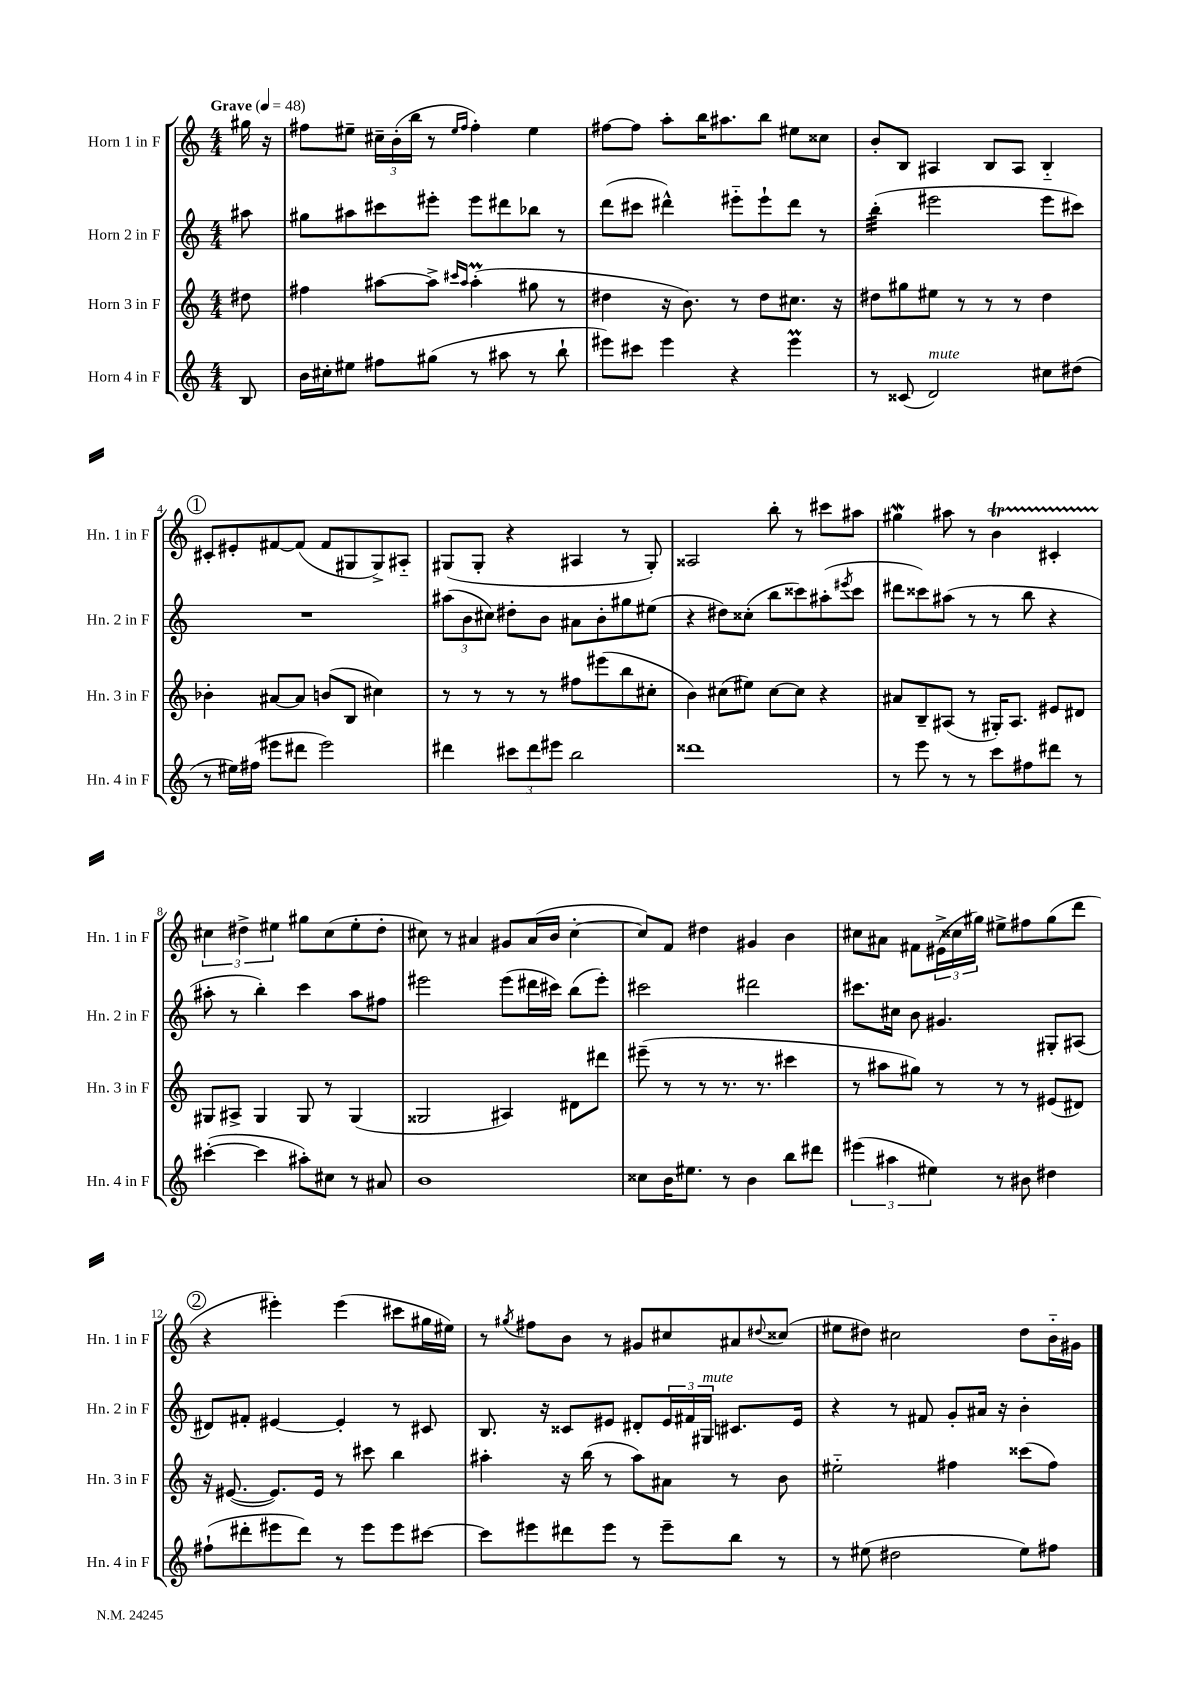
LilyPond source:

<<
\new StaffGroup <<
\new Staff = "s0" \with { instrumentName = "Horn 1 in F" shortInstrumentName = "Hn. 1 in F" } {
    \clef treble \key c \major \numericTimeSignature \time 4/4 \partial 8 \tempo "Grave" 4 = 48
    gis''16 r16 |
    fis''8 eis''8-- \tuplet 3/2 { cis''16-- b'16-.( b''16 } r8 \grace { eis''16 fis''16 } fis''4-.) eis''4 |
    fis''8~ fis''8 a''8-. b''16 ais''8. b''8 eis''8 cisis''8 |
    b'8-. b8 ais4 b8 ais8 b4-_ |
    \mark \markup { \circle "1" } cis'8-. eis'8-. fis'8~ fis'8( fis'8 gis8 gis8->) ais8-_ |
    gis8( gis8-. r4 ais4 r8 gis8-.) |
    aisis2 b''8-. r8 cis'''8 ais''8 |
    gis''4\mordent ais''8 r8 b'4\startTrillSpan cis'4-. |
    \tuplet 3/2 { cis''4\stopTrillSpan dis''4-> eis''4 } gis''8 cis''8( eis''8-. dis''8-. |
    cis''8) r8 ais'4 gis'8 ais'16( b'16 cis''4~-. |
    cis''8) f'8 dis''4 gis'4 b'4 |
    cis''8 ais'8 fis'8 \tuplet 3/2 { eis'16->( cisis''16 gis''16) } eis''8-> fis''8 gis''8( d'''8 |
    \mark \markup { \circle "2" } r4 eis'''4-.) eis'''4( cis'''8 gis''16 eis''16) |
    r8 \acciaccatura { gis''8 } fis''8 b'8 r8 gis'8 cis''8 ais'8 \appoggiatura { dis''8 } cisis''8( |
    eis''8 dis''8) cis''2 dis''8 b'16-_ gis'16 \bar "|." |
}
\new Staff = "s1" \with { instrumentName = "Horn 2 in F" shortInstrumentName = "Hn. 2 in F" } {
    \clef treble \key c \major \numericTimeSignature \time 4/4 \partial 8
    ais''8 |
    gis''8 ais''8 cis'''8 eis'''8-. eis'''8 dis'''8 bes''8 r8 |
    d'''8( cis'''8 dis'''4-^) eis'''8-_ eis'''8-! dis'''8 r8 |
    b''4:32-.( eis'''2 eis'''8 cis'''8) |
    \mark \markup { \circle "1" } R1 |
    \tuplet 3/2 { ais''8( b'8 cis''8) } dis''8-. b'8 ais'8 b'8-. gis''8 eis''8( |
    r4 dis''8) cisis''8-.( b''8 cisis'''8) ais''8-.( \acciaccatura { eis'''8 } cisis'''8 |
    dis'''8 cisis'''8) ais''8( r8 r8 b''8 r4 |
    ais''8-. r8 b''4-.) c'''4 ais''8 fis''8 |
    eis'''2 eis'''8( dis'''16 cis'''16) b''8( eis'''8-.) |
    cis'''2 dis'''2 |
    cis'''8. cis''16 b'8 gis'4. gis8-. ais8( |
    \mark \markup { \circle "2" } dis'8) fis'8-. eis'4~ eis'4-. r8 cis'8 |
    b8. r16 cisis'8 eis'8 dis'8-. \tuplet 3/2 { eis'16 fis'16 gis16^\markup { \italic "mute" } } cis'8. eis'16 |
    r4 r8 fis'8 g'8-. ais'16 r16 b'4-. \bar "|." |
}
\new Staff = "s2" \with { instrumentName = "Horn 3 in F" shortInstrumentName = "Hn. 3 in F" } {
    \clef treble \key c \major \numericTimeSignature \time 4/4 \partial 8
    dis''8 |
    fis''4 ais''8~ ais''8-> \grace { cis'''16 ais''16 } ais''4-.\prall( gis''8 r8 |
    dis''4 r16 b'8.) r8 dis''8 cis''8. r16 |
    dis''8 gis''8 eis''8 r8 r8 r8 dis''4 |
    \mark \markup { \circle "1" } bes'4-. ais'8~ ais'8 b'8( b8 cis''4) |
    r8 r8 r8 r8 fis''8 eis'''8( b''8 cis''8-. |
    b'4) cis''8( eis''8) cis''8~ cis''8 r4 |
    ais'8 b8-- ais8( r8 gis16-.) ais8. eis'8 dis'8 |
    gis8 ais8-> gis4 gis8 r8 gis4( |
    gisis2 ais4) dis'8 dis'''8 |
    eis'''8--( r8 r8 r8. r8. cis'''4 |
    r8 ais''8 gis''8) r8 r8 r8 eis'8( dis'8) |
    \mark \markup { \circle "2" } r16 eis'8.~( eis'8.) eis'16 r8 cis'''8 b''4 |
    ais''4-. r16 b''16( r8 ais''8) ais'8 r8 b'8 |
    eis''2-_ fis''4 cisis'''8( fis''8) \bar "|." |
}
\new Staff = "s3" \with { instrumentName = "Horn 4 in F" shortInstrumentName = "Hn. 4 in F" } {
    \clef treble \key c \major \numericTimeSignature \time 4/4 \partial 8
    b8 |
    b'16 cis''16-. eis''8 fis''8 gis''8( r8 ais''8 r8 b''8-! |
    eis'''8) cis'''8 eis'''4 r4 eis'''4\prall |
    r8 cisis'8( d'2^\markup { \italic "mute" }) cis''8 dis''8( |
    \mark \markup { \circle "1" } r8 eis''16) fis''16( eis'''8 dis'''8 eis'''2) |
    dis'''4 \tuplet 3/2 { cis'''8 dis'''8 eis'''8 } b''2 |
    disis'''1 |
    r8 e'''8 r8 r8 c'''8 fis''8 dis'''8 r8 |
    cis'''4~-.( cis'''4 ais''8-.) cis''8 r8 ais'8 |
    b'1 |
    cisis''8 b'16 eis''8. r8 b'4 b''8 dis'''8 |
    \tuplet 3/2 { eis'''4( ais''4 eis''4) } r8 bis'8 dis''4 |
    \mark \markup { \circle "2" } fis''8-!( dis'''8-. eis'''8 dis'''8) r8 eis'''8 eis'''8 cis'''8~ |
    cis'''8 eis'''8 dis'''8 eis'''8 r8 eis'''8-- b''8 r8 |
    r8 eis''8( dis''2 eis''8) fis''8 \bar "|." |
}
>>
>>
